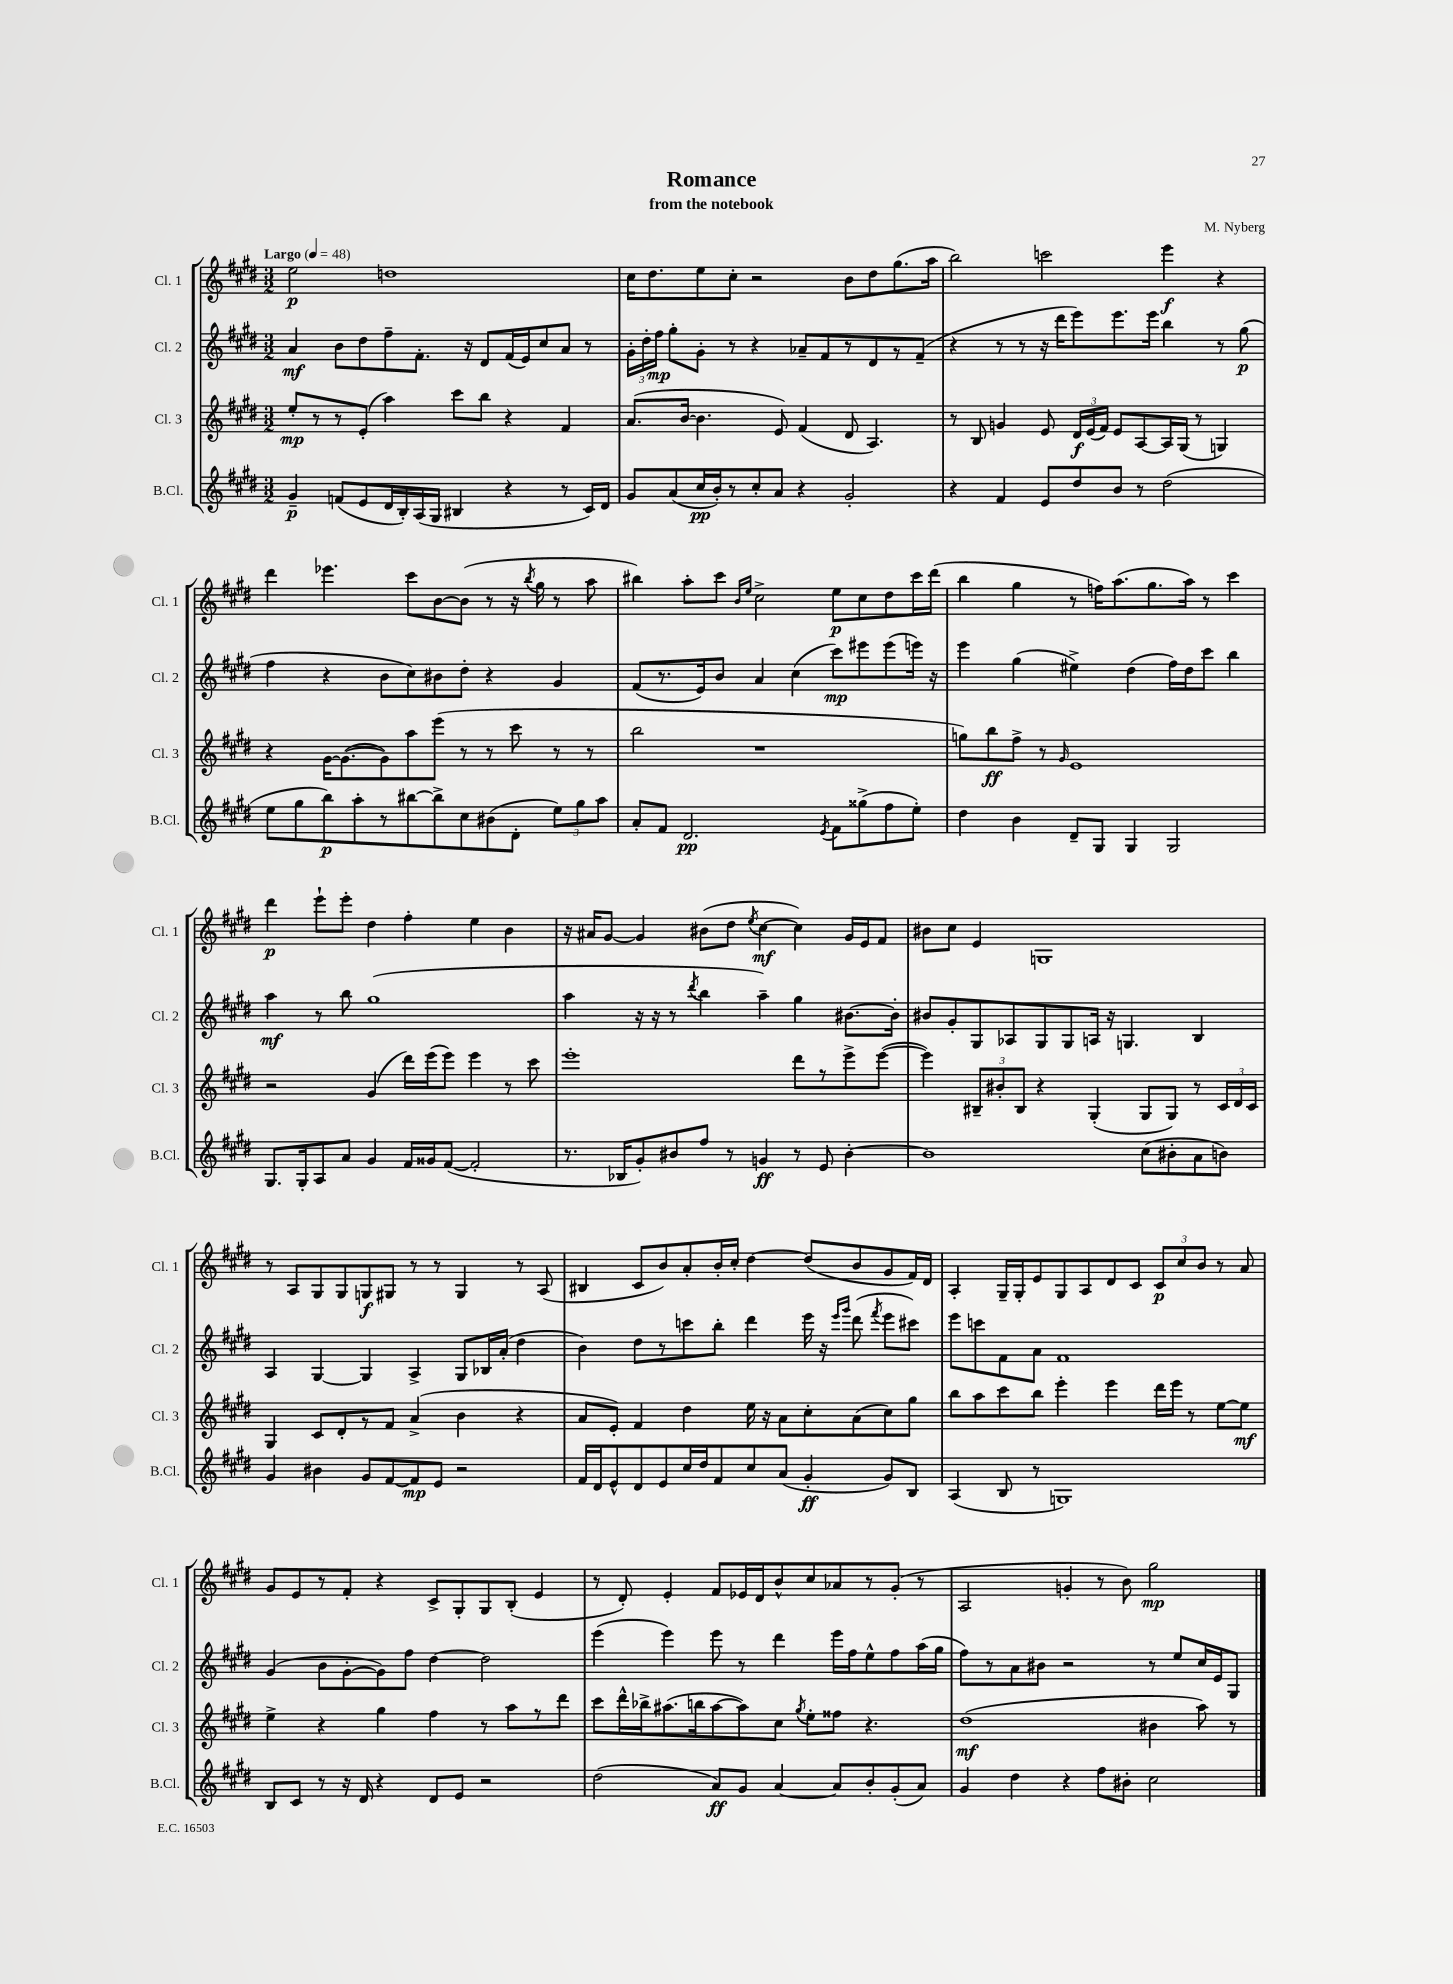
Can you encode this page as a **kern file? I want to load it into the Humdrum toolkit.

**kern	**kern	**kern	**kern
*staff4	*staff3	*staff2	*staff1
*clefG2	*clefG2	*clefG2	*clefG2
*k[f#c#g#d#]	*k[f#c#g#d#]	*k[f#c#g#d#]	*k[f#c#g#d#]
*M3/2	*M3/2	*M3/2	*M3/2
*MM48	*MM48	*MM48	*MM48
4g#~	8ee'	4a	2ee
.	8r	.	.
(8f	8r	8b	.
8e	(8e'	8dd#	.
16d#	4aa)	8ff#~	1dd
16B')	.	.	.
(16A	.	8.f#'	.
16G#	.	.	.
4B#	8ccc#	.	.
.	.	16r	.
.	8bb	8d#	.
4r	4r	(16f#	.
.	.	16e)	.
.	.	8cc#	.
8r	4f#	8a	.
16c#)	.	8r	.
16d#	.	.	.
=	=	=	=
8g#	(8.a	24g#'	16cc#
.	.	24dd#'	.
.	.	.	8.dd#
.	.	24ff#	.
(8a	.	8gg#'	.
.	[16b	.	.
16cc#	4.b]	8g#'	8ee
16b')	.	.	.
8r	.	8r	8cc#'
8cc#'	.	4r	2r
8a	8e)	.	.
4r	(4f#	8a-~	.
.	.	8f#	.
2g#'	8d#	8r	8b
.	4.A)	8d#	8dd#
.	.	8r	(8.gg#
.	.	(8f#~	.
.	.	.	16aa
=	=	=	=
4r	8r	4r	2bb)
.	8B	.	.
4f#	4g	8r	.
.	.	8r	.
8e	8e	16r	2ccc
.	.	16ddd#	.
8dd#	24d#	8eee)	.
.	(24e	.	.
.	24f#)	.	.
8b	8e	8.eee	.
8r	[8A	.	.
.	.	16eee	.
(2dd#	16A]	4bb	4eee
.	(16G#	.	.
.	8r	.	.
.	4G)	8r	4r
.	.	(8gg#	.
=	=	=	=
8ee	4r	4ff#	4ddd#
8gg#	.	.	.
8bb)	[16g#	4r	4.eee-
.	(8.g#_	.	.
8aa'	.	.	.
8r	8g#])	8b	.
[8bb#	8aa	8cc#)	8ccc#
8bb#^]	(8eee	8b#	[8b
8cc#	8r	8dd#'	(8b]
(8b#	8r	4r	8r
8d#'	8ccc#	.	16r
.	.	.	8qbb
.	.	.	16gg#
12ee)	8r	4g#	8r
12gg#	.	.	.
.	8r	.	8aa
12aa	.	.	.
=	=	=	=
8a'	2bb	(8f#	4bb#)
8f#	.	8.r	.
2.d#	.	.	8aa'
.	.	16e)	.
.	.	8b	8ccc#
.	.	.	16qqb
.	.	.	16qqee
.	1r	4a	2cc#^
.	.	(4cc#	.
8qe	.	.	.
8f#	.	8ccc#)	8ee
(8gg##^	.	8eee#	8cc#
8ff#	.	(8eee#	8dd#
8ee')	.	16eee)	16ccc#
.	.	16r	(16ddd#
=	=	=	=
4dd#	8gg)	4eee	4bb
.	8bb	.	.
4b	8ff#^	(4gg#	4gg#
.	8r	.	.
.	16qqg#	.	.
8d#~	1e	4ee#^)	8r
8G#	.	.	16ff)
.	.	.	(8.aa
4G#	.	(4dd#	.
.	.	.	8.gg#
2G#	.	16ff#)	.
.	.	16dd#	16aa)
.	.	8ccc#	8r
.	.	4bb	4ccc#
=	=	=	=
8.G#	2r	4aa	4ddd#
16G#'	.	.	.
8A	.	8r	8eee`
8a	.	8bb	8eee'
4g#	(4g#	(1gg#	4dd#
16f#	16ddd#)	.	4ff#'
16g##	(16eee	.	.
([8f#	8eee)	.	.
2f#']	4eee	.	4ee
.	8r	.	4b
.	8ccc#	.	.
=	=	=	=
8.r	1eee'	4aa	16r
.	.	.	16a#
.	.	.	[8g#
16B-	.	.	.
8g#')	.	16r	4g#]
.	.	16r	.
8b#	.	8r	.
.	.	8qddd#	.
8ff#	.	4bb	(8b#
8r	.	.	8dd#
.	.	.	8qee
4g	.	4aa~)	[4cc#
8r	8ddd#	4gg#	4cc#])
8e	8r	.	.
[4b#'	8eee^	[8.b#	16g#
.	.	.	16e
.	([8eee	.	8f#
.	.	16b#']	.
=	=	=	=
1b#]	4eee])	8b#	8b#
.	.	8g#'	8cc#
.	12B#~	8G#	4e
.	12b#'	.	.
.	.	8A-	.
.	12B#	.	.
.	4r	8G#	1G
.	.	8G#	.
.	(4G#'	16A	.
.	.	16r	.
.	.	4.G	.
(8cc#	8G#	.	.
8b#'	8G#)	.	.
8a	8r	4B	.
8b)	24c#	.	.
.	24d#	.	.
.	24c#	.	.
=	=	=	=
4g#	4G#	4A	8r
.	.	.	8A
4b#	8c#	[4G#	8G#
.	8d#'	.	8G#
8g#	8r	4G#]	8G
[8f#	8f#	.	8G#
8f#]	(4a^	4A^	8r
8e	.	.	8r
2r	4b	8G#	4G#
.	.	16B-	.
.	.	(16a'	.
.	4r	4dd#	8r
.	.	.	(8A
=	=	=	=
16f#	8a	4b)	4B#
16d#	.	.	.
8e^^	8e')	.	.
8d#	4f#	8dd#	8c#
8e	.	8r	8b)
16cc#	4dd#	8ccc	8a'
16dd#	.	.	.
8f#	.	8bb'	16b'
.	.	.	16cc#'
8cc#	16ee	4ddd#	[4dd#
.	16r	.	.
(8a	8a	.	.
4g#'	8cc#'	16eee	(8dd#]
.	.	16r	.
.	.	16qqeee	.
.	.	16qqggg#	.
.	(8a	(8ddd#	8b
.	.	8qfff#	.
8g#)	8cc#)	8eee	8g#
8B	8gg#	8ccc#)	16f#)
.	.	.	16d#
=	=	=	=
(4A	8bb	8eee	4A'
.	8aa	8ccc	.
8B	8ccc#	8f#	16G#~
.	.	.	16G#'
8r	8bb	8a	8e
1G)	4eee'	1f#	8G#
.	.	.	8A
.	4eee	.	8d#
.	.	.	8c#
.	16ddd#	.	12c#
.	16eee	.	.
.	.	.	12cc#
.	8r	.	.
.	.	.	12b
.	[8ee	.	8r
.	8ee]	.	8a
=	=	=	=
8B	4ee^	(4g#	8g#
8c#	.	.	8e
8r	4r	8b	8r
16r	.	[8g#'	8f#'
16d#	.	.	.
4r	4gg#	8g#])	4r
.	.	8ff#	.
8d#	4ff#	[4dd#	8c#^
8e	.	.	8G#'
2r	8r	2dd#]	8G#
.	8aa	.	(8B'
.	8r	.	4e
.	8ddd#	.	.
=	=	=	=
(2dd#	8ccc#	(4eee	8r
.	16ddd#^^	.	8d#')
.	16bb-^	.	.
.	(8.aa#	4eee)	4e'
.	16bb	.	.
8a)	[8aa#	8eee	8f#
8g#	8aa#])	8r	16e-
.	.	.	16d#
[4a	8cc#	4ddd#	8b^^
.	8qgg#	.	.
.	8ee'	.	8cc#
8a]	8ff##	16eee	8a-
.	.	16ff#	.
8b'	4.r	8ee^^	8r
(8g#'	.	8ff#	(8g#'
8a)	.	(16aa	8r
.	.	16gg#	.
=	=	=	=
4g#	(1dd#	8ff#)	2A
.	.	8r	.
4dd#	.	8a	.
.	.	8b#	.
4r	.	2r	4g'
8ff#	.	.	8r
8b#'	.	.	8b)
2cc#	4b#	8r	2gg#
.	.	8ee	.
.	8aa)	16cc#	.
.	.	16e	.
.	8r	8G#	.
==	==	==	==
*-	*-	*-	*-
